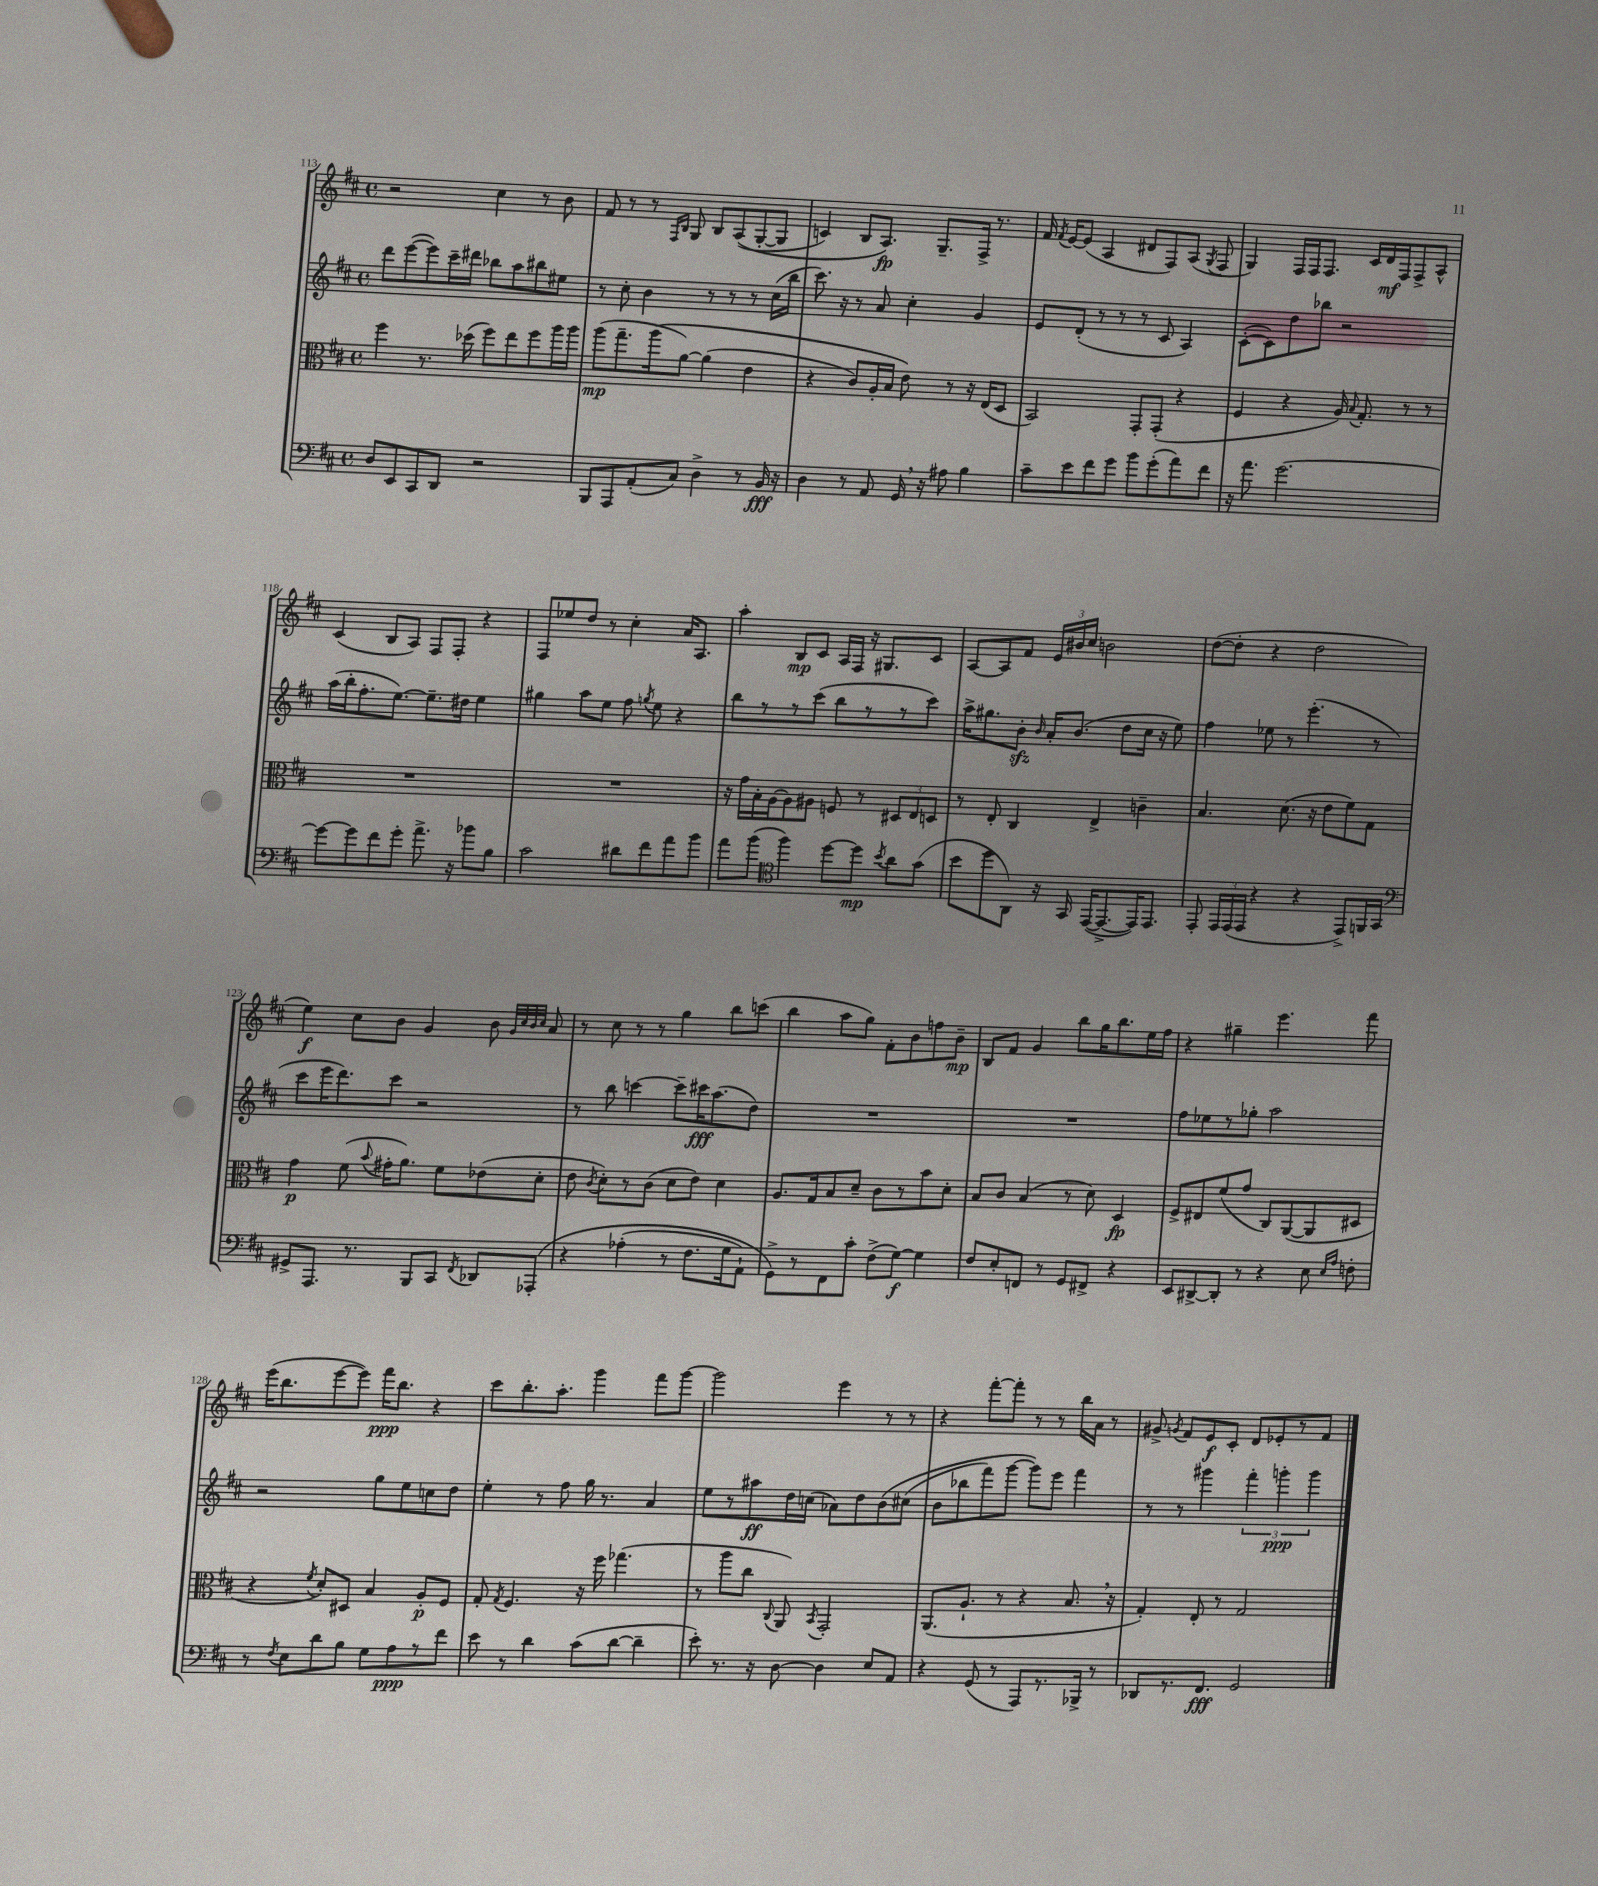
<<
\new StaffGroup <<
\new Staff = "s0" {
    \clef treble \key d \major \defaultTimeSignature \time 4/4
    \autoBeamOff r2 cis''4 r8 b'8 |
    fis'8 r8 r8 \grace { fis16[ b16] } g8 b8[ a8(\( g8~-. g8] |
    c'4) b8[ a8.]\fp\) g8.[-- fis16]-> r8. |
    fis'16 \acciaccatura { fis'8 } e'16[~ e'8]( a4 dis'8[ fis8) a8]( \acciaccatura { g8 } fis8 |
    g4) fis16[ fis16 fis8.] cis'16[ d'16\mf fis16 fis8-> a8]-^ |
    cis'4( b8[ a8]) fis8[ fis8]-. r4 |
    fis8[ ees''8 d''8] r8 cis''4-. a'16[ a8.] |
    a''4-. b8[\mp cis'8] a16[ fis16] r16 gis8.[ cis'8] |
    a8[~ a8 fis'8] \tuplet 3/2 { e'16[ bis'16 cis''16] } b'2 |
    d''8[~( d''8]-. r4 d''2 |
    e''4\f) cis''8[ b'8] g'4 b'8 \grace { g'32[ cis''32 b'32 cis''32] } a'8 |
    r8 cis''8 r8 r8 g''4 b''8[ c'''8]( |
    b''4 a''8[ g''8]) fis'8[-. b'8 f''8 b'8]--\mp |
    b8[ fis'8] g'4 b''8[ g''16 b''8. e''16 fis''16] |
    r4 gis''4-- e'''4. fis'''8 |
    e'''16[( b''8. e'''8~ e'''8]) fis'''16[\ppp b''8.] r4 |
    cis'''8[ b''8.-. a''8.]-. g'''4 fis'''8[ g'''8]~ |
    g'''2 e'''4 r8 r8 |
    r4 fis'''8[~-. fis'''8]-. r8 r8 b''16[ a'16] r8 |
    gis'8-> \acciaccatura { g'8 } fis'8[ e'8\f cis'8]-. d'8[ ees'8-. r8 fis'8] \bar "|." |
}
\new Staff = "s1" {
    \clef treble \key d \major \defaultTimeSignature \time 4/4
    \autoBeamOff d'''8[ e'''8~( e'''8) cis'''16-- dis'''16] bes''8[ a''8 bis''8 eis''8] |
    r8 cis''8-. b'4 r8 r8 r8 cis''16[( b''16] |
    cis'''8.) r16 r8 a'8 cis''4-. g'4 |
    e'8[ d'8]-.( r8 r8 r8 cis'8 a4) |
    cis'8[~-.( cis'8) d''8 bes''8] r2 |
    a''16[( b''16-. fis''8.-. e''8.]~) e''8.[-- dis''16] e''4 |
    gis''4 a''8[ e''8] fis''8 \acciaccatura { g''8 } e''8 r4 |
    b''8[ r8 r8 cis'''8]( b''8[ r8 r8 cis'''8]) |
    a''16[-> gis''8. b'8]-.\sfz \grace { b'16 } a'16[-. b'8.]( d''8[ cis''16] r16 e''8) |
    fis''4 ees''8 r8 e'''4.-.( r8 |
    cis'''8[ e'''16 d'''8.) cis'''8] r2 |
    r8 b''8 c'''4~ c'''8[-- cis'''16\fff a''8.( d''8]) |
    R1 |
    R1 |
    fis''8[ ees''8 r8 ges''8]-. a''2 |
    r2 g''8[ e''8 c''8 d''8] |
    e''4-. r8 fis''8 g''16 r8. a'4 |
    e''8[ r8 ais''8\ff d''16 c''16]( aes'8[) d''8 b'8\( cis''8]( |
    b'8[ bes''8 fis'''8) g'''8]~ g'''8[\) e'''8] fis'''4 |
    r8 r8 gis'''4 \tuplet 3/2 { fis'''4-. g'''4-.\ppp g'''4 } \bar "|." |
}
\new Staff = "s2" {
    \clef alto \key d \major \defaultTimeSignature \time 4/4
    \autoBeamOff fis''4 r8. des''16( fis''8[) e''8 fis''8 a''16 a''16] |
    a''8[\mp( g''8.-- a''16\( a'8]~) a'4( e'4 |
    r4 cis'8[) a16-. b16] e'8\) r8 r16 e16[( d8] |
    b,2) g,8[-. g,8]-.( r4 |
    fis4 r4 a16) \appoggiatura { b8 } g8.-. r8 r8 |
    R1 |
    R1 |
    r16 g'16[ b16-. a16~ a8 ais8] f8 r8 \tuplet 3/2 { dis8[ e8 d8] } |
    r8 e8-. cis4 e4-> c'4-- |
    b4. d'8.( r16 e'8[ fis'8) g8] |
    g'4\p fis'8( \appoggiatura { b'8 } gis'16[-. a'8.]) fis'8[ ees'8( d'8]-. |
    e'8 \acciaccatura { cis'8 } d'8[-.) r8 cis'8]( d'8[ e'8]) d'4 |
    a8.[ g16 b8 d'8]-- cis'8[ r8 b'8 d'8]-. |
    b8[ cis'8] b4( r8 d'8) d4\fp |
    fis8[-> eis8 fis'8( g'8] cis8[) a,8~( a,8 dis8] |
    r4 \acciaccatura { fis'8 } d'8[-.) dis8] b4 a8[-.\p fis8] |
    g8-. \acciaccatura { g8 } fis4. r16 fis''16 ges''4.( |
    r8 a''8[ cis''8] \appoggiatura { cis8 } a,8) \acciaccatura { b,8 } g,2-. |
    a,8.[( a8.]-! r8 r4 b8. \breathe r16 |
    g4-.) e8-. r8 g2 \bar "|." |
}
\new Staff = "s3" {
    \clef bass \key d \major \defaultTimeSignature \time 4/4
    \autoBeamOff d8[ e,8 cis,8 d,8] r2 |
    b,,8[ a,,8 a,8-.( cis8]) d4-> r8 b,16\fff r16 |
    d4 r8 a,8 g,16 \breathe r16 ais8 b4 |
    cis'8[-- e'8 fis'8 g'8] b'8[ g'8-.( a'8) fis'8] |
    r16 a'8. g'2.~ |
    g'8[~ g'8 fis'8 g'8]-. a'8.-> r16 bes'8[ b8] |
    cis'2 dis'8[ fis'8 a'8 b'8] |
    a'8[ b'8]( \clef tenor fis''4) d''8[~ d''8]\mp \acciaccatura { b'8 } a'8[ g'8]( |
    b'8[ d''8 a,8]) r16 g,16 e,16[~( e,8.~-> e,16) e,8.] |
    e,8-. \tuplet 3/2 { e,16[ e,16( e,16] } r4 r4 e,8[->) f,16 g,16] |
    \clef bass gis,8[-> a,,8.] r8. b,,8[ cis,8] \acciaccatura { fis,8 } des,8[ aes,,8]-.\( |
    r4 aes4-.( r8 fis8.[ g16 a,8]-!) |
    g,8[->\) r8 fis,8 cis'8]-. fis8[->( g8]~\f) g4 |
    fis8[ e8-. f,8] r8 g,8[ fis,8]-> r4 |
    e,8[ dis,8~-> dis,8]-. r8 r4 e8 \grace { e16[ a16] } f8-. |
    r8 \acciaccatura { fis8 } e8[ d'8 b8] g8[ a8\ppp r8 fis'8] |
    e'8 r8 d'4 cis'8[( d'8]~ d'4-- |
    e'8-.) r8. r16 d8~ d4 e8[ a,8] |
    r4 g,8( r8 a,,8[) r8. bes,,16]-> r8 |
    des,8[ r8. fis,8.]\fff g,2 \bar "|." |
}
>>
>>
\layout { \context { \Score currentBarNumber = #113 } }
